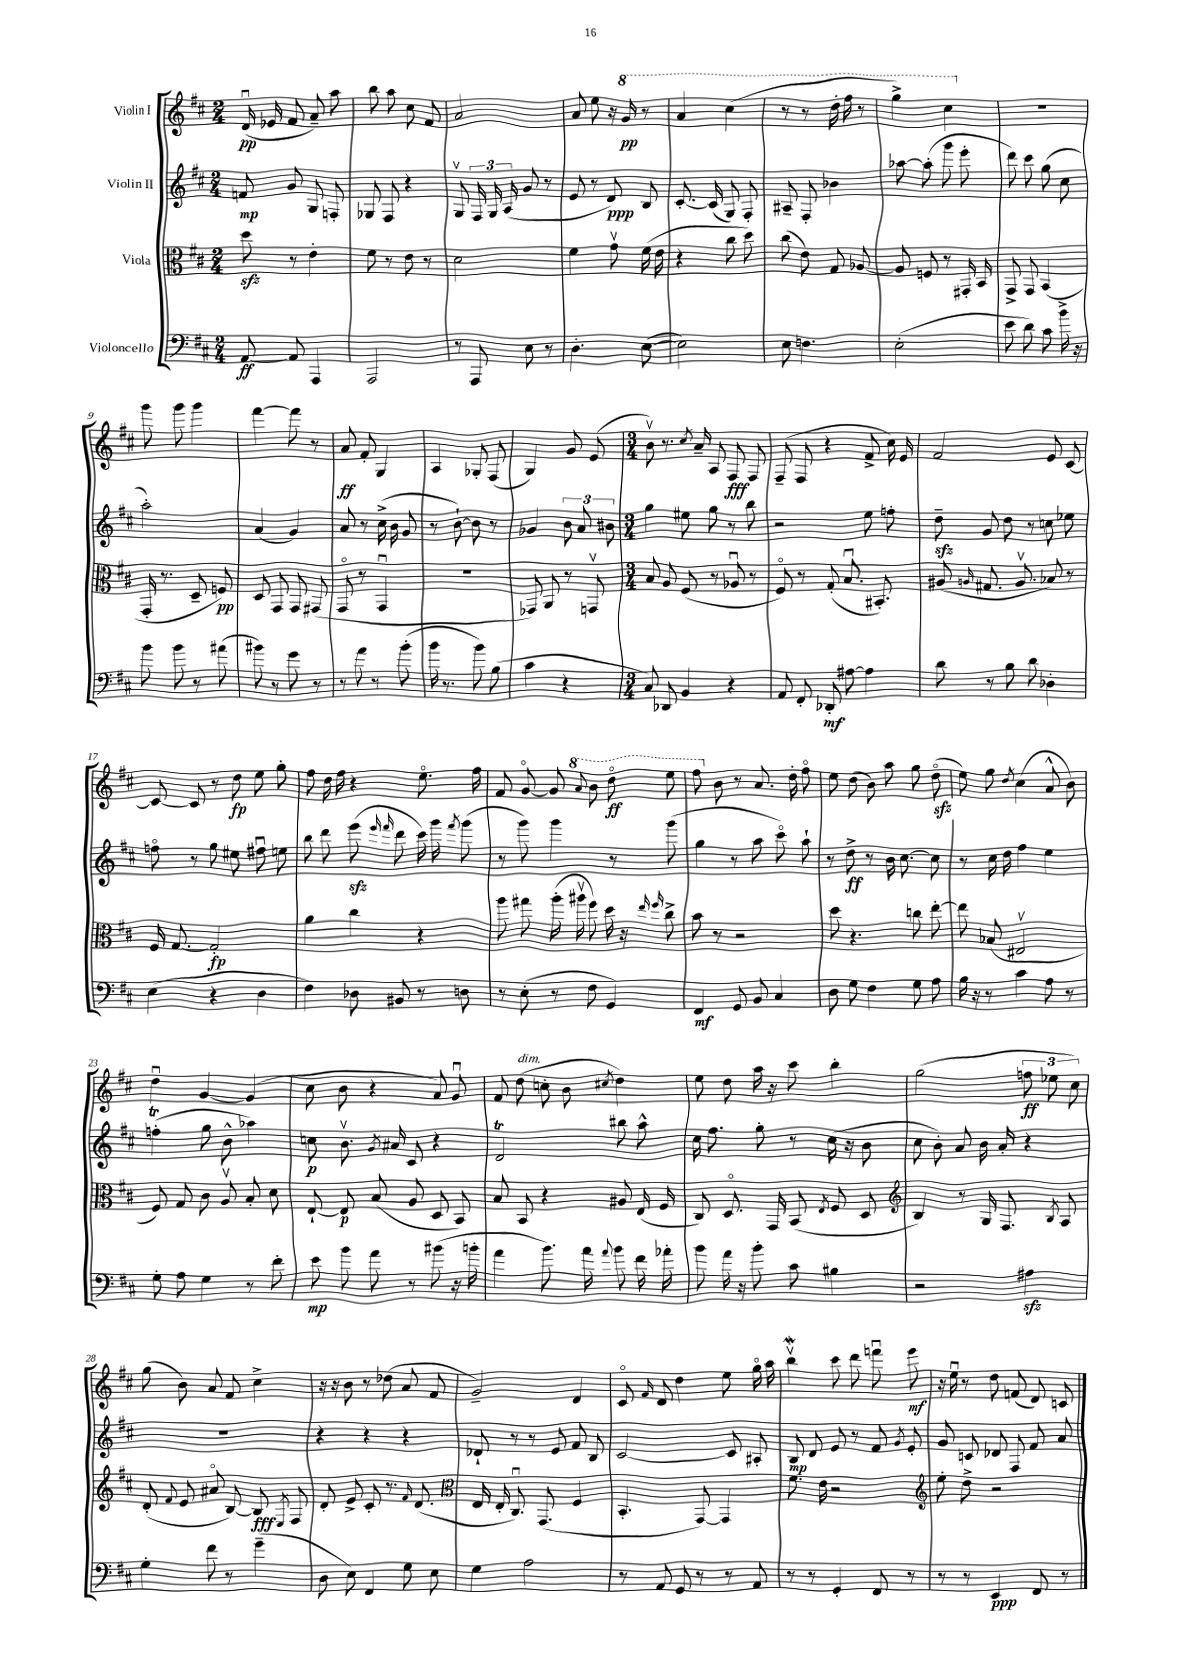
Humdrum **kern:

**kern	**kern	**kern	**kern
*staff4	*staff3	*staff2	*staff1
*clefF4	*clefC3	*clefG2	*clefG2
*k[f#c#]	*k[f#c#]	*k[f#c#]	*k[f#c#]
*M2/4	*M2/4	*M2/4	*M2/4
[8AA/	8dd\	8f/	(16du/
.	.	.	16e-/
8AA/]	8r	8g/	8f#/
4AAA/	4e'\	8G/	8a~/)
.	.	8F'/	8aa\
=	=	=	=
2AAA/	8f#\	8G-/	8bb\
.	8r	8F#/	8aa\
.	8e\	4r	8cc#\
.	8r	.	8f#/
=	=	=	=
8r	2d\	8Gv/	2a/
8AAA/	.	24F#/	.
.	.	24G/	.
.	.	(24A/	.
8E\	.	8g/	.
8r	.	8r	.
=	=	=	=
4.D'\	4f#\	8e/	8a/
.	.	8r	8ee\
.	8gv\	8d/)	16r
.	.	.	16gg/
([8E\	(16f#\	8B/	8r
.	16e\	.	.
=	=	=	=
2E\])	4r	[8.c#'/	4aa/
.	.	(16c#/]	.
.	8cc#\	8G/)	(4ccc#\
.	8dd\)	8F#'/	.
=	=	=	=
8E\	(8cc#\	8A#~/	8r
4.F\	8e\)	8F#'/	8r
.	8G/	4b-\	16ddd'\
.	.	.	16fff#\
.	[8A-/	.	8r
=	=	=	=
(2E'\	8A-/]	[8aa-\	4ggg^\)
.	8F/	(8aa-'\]	.
.	8r	8ggg\	4ccc#\
.	16GG#'/	8eee'\	.
.	16BB/	.	.
=	=	=	=
8e\	8GG^/	8ddd\)	2r
8d\)	8GG/	8ccc#\	.
8c#\	(4BB/	(8gg\	.
16b^\	.	8cc#\	.
16r	.	.	.
=	=	=	=
8b\	16GG'/	2aa'\)	8ggg\
.	8.r	.	.
8b\	.	.	8ggg\
8r	8D~/	.	4ggg\
(8a#\	8F/)	.	.
=	=	=	=
8b#\)	8D/	(4a/	[4fff#\
8r	8GG/	.	.
8g\	8GG/	4g/)	8fff#\]
8r	(8GG#/	.	8r
=	=	=	=
8r	8GGo/	8a/	8a/
8a\	8r	8r	8f#'/
8r	4GGu/	(16cc#^\	4G/
.	.	16b\	.
(8b'\	.	8g/	.
=	=	=	=
16b\	2r	8r	4A/
8.r	.	.	.
.	.	[8b`\)	.
8b\)	.	8b\]	8G-'/
(8B\	.	8r	(8F#/
=	=	=	=
4c#\	8GG-/)	4g-/	4G/)
.	8AA/	.	.
4r	8r	12b\	8g/
.	.	12a/	.
.	8GGv/	.	(8e/
.	.	12b#\	.
=	=	=	=
*M3/4	*M3/4	*M3/4	*M3/4
8C#/)	8B/	4gg\	8bv\)
8DD-/	8A/	.	8.r
4BB/	(8F#/	8ee#\	.
.	.	.	8qcc#/
.	.	.	16a~/
.	8r	8gg\	8A/
4r	8A-u/	8r	8F#/
.	8r	8bb\	8F#/
=	=	=	=
8AA/	8F#o/)	2r	(8F#~/
8FF#'/	8r	.	8F#/
8DD-'/	(8G'/	.	4r
[8A#\	8.Bu/	.	.
4A#\]	.	8ee\	8f#^/
.	8.BB#'/)	.	.
.	.	8ff'\	16cc#\)
.	.	.	16e/
=	=	=	=
8d\	(8A#/	8dd~\	2f#/
.	16qqA/	.	.
8r	8.G#/	8g/	.
8B\	.	8dd\	.
.	8.Av/	.	.
8d\	.	8r	.
4D-'\	8B-/)	8cc\	8e/
.	8r	8ee-\	[8c#/
=	=	=	=
(4E\	16F#/	8ffo\	8c#/_
.	[8.G/	.	.
.	.	8r	8c#/]
4r	2G'/]	8gg\	8r
.	.	8ee#\	8dd\
4D\	.	8ff#u\	8ee\
.	.	8ee\	8gg'\
=	=	=	=
4F#\)	4a\	8bb\	8ff#\
.	.	8ddd\	16dd\
.	.	.	16ff#\
8D-\	4cc#\	(8eee\	4r
.	.	16qqeee/	.
.	.	16qqfff#/	.
8BB#/	.	8ddd\	.
8r	4r	16ccc#\)	8.eeo\
.	.	16ggg\	.
.	.	8qfff#/	.
8D\	.	(8ggg\	.
.	.	.	16ff#\
=	=	=	=
8r	8aa\	8r	8f#/
(8E'\	8gg#\	8ggg\)	[8go/
8r	(16aa'\	4ggg\	8g/]
.	16aa#v\	.	.
.	.	.	8qqaa/
8F#\	8ff#\)	.	8bb\
4GG/)	16dd\	8r	8dddo\
.	16r	.	.
.	16qqee/	.	.
.	16qqff#/	.	.
.	8cc#^\	(8ggg\	8eee\
=	=	=	=
4FF#/	8b\	4gg\	8fff#\
.	8r	.	8b\
8GG/	2r	8r	8r
8BB/	.	8aa\	8.a/
4C#/	.	8ccc#o\)	.
.	.	.	16dd'\
.	.	8aa`\	8ff#o\
=	=	=	=
8D\	8dd\	8r	8ee\
8G\	4.r	8dd^\	(8dd\
4F#\	.	8r	8b\)
.	.	16b\	8aa\
.	.	[8.cc#\	.
8G\	8cc\	.	8gg\
8A\	[8ee'\	8cc#\]	(8ddo\
=	=	=	=
16B\	8ee\]	8r	8ee\)
16r	.	.	.
8r	(8B-/	16cc#\	8gg\
.	.	16dd\	.
.	.	.	8qdd/
4c#\	2E#v/	4ff#\	(4cc#\
8A\	.	4ee\	8a^^/
8r	.	.	8b\)
=	=	=	=
8G'\	8F#/)	(4ff'\	4ddu\
8A\	8G/	.	.
4G\	8c#\	8gg\	[4g/
.	8Av/	8b^^\	.
8r	8B'/	4aa-\)	(4g/]
8f#'\	8d\	.	.
=	=	=	=
8e\	[8E`/	8cc\	8cc#\
8b\	8E/]	8.bv\	8b\
8a\	(8B/	.	4r
.	.	8qg/	.
.	.	16a#/	.
8r	8A/	8c#/	.
(8b#\	8D/	4r	8a/)
16r	8BB/)	.	8gu/
16b'\	.	.	.
=	=	=	=
4a\	8B/	2d/	8f#/
.	8BB/	.	(8dd\
8.b\)	4r	.	8cc'\
.	.	.	8b\
16a\	.	.	.
8qqa/	.	.	8qcc#/
8b\	8A#/	8bb#\	4dd\)
16f#\	(16E/	8aa^^\	.
16a-'\	16F#/	.	.
=	=	=	=
8b\	8C#/)	16cc#\	8ee\
.	.	8.ff#\	.
16a\	8.Do/	.	8dd\
16r	.	.	.
8b'\	.	8gg'\	16aa\
.	16GG/	.	16r
8c#\	(8BB/	8r	8ccc#\
.	8qE/	.	.
4B#\	8F#/	(16cc#\	4bb'\
.	.	16r	.
.	8D/	8b\	.
=	=	=	=
*	*clefG2	*	*
2r	4B/)	8cc#\	(2gg\
.	.	8b'\)	.
.	8r	8a/	.
.	16G/	16b\	.
.	8.F#/	16a'/	.
4A#\	.	4r	12ff\
.	.	.	12ee-\
.	8qB/	.	.
.	8A/	.	.
.	.	.	12cc#\)
=	=	=	=
4G'\	(8d'/	2.r	(8gg\
.	8qqf#/	.	.
.	8e/	.	8b\)
8f#\	8a#o/	.	8a/
8r	[8B/)	.	8f#/
(4g~\	8B/]	.	4cc#^\
.	8qE/	.	.
.	8F#/	.	.
=	=	=	=
8D\	8d'/	4r	16r
.	.	.	16r
8E\)	8e^/	.	8b\
4FF#/	8c#'/	4r	8r
.	8.r	.	(8dd-\
8G\	.	4r	8a/
.	16qqf#/	.	.
.	(8.d/	.	.
8E\	.	.	8f#/
=	=	=	=
*	*clefC3	*	*
4G\	16E/	8d-`/	2g~/)
.	16E'/	.	.
.	8.C#u/)	8r	.
2A\	.	8r	.
.	(8.GG/	.	.
.	.	8e/	.
.	4F#/	8f#/	4d/
.	.	8B/	.
=	=	=	=
8r	4.BB'/	[2c#/	8c#o/
.	.	.	16qqf#/
8AA/	.	.	8d/
8GG/	.	.	4dd\
8r	[8GG/)	.	.
8r	4GG/]	8c#/]	8ee\
8AA/	.	8A#'/	16ggo\
.	.	.	16aa\
=	=	=	=
8r	8.f#\	8B/	4bbv\
8r	.	8d/	.
.	16e\	.	.
4GG'/	2r	8e/	8ccc#\
.	.	8r	8ddd\
8FF#/	.	8f#/	8fffu\
.	.	8qg/	.
8r	.	8e'/	8eee\
=	=	=	=
*	*clefG2	*	*
8r	8ee'\	8g/	16r
.	.	.	16eeu\
8r	8dd^\	8c/	8r
4EE/	2r	8d-/	8dd\
.	.	8F#/	(8f/
8FF#/	.	8f#/	8d/)
8r	.	8a/	8c/
==	==	==	==
*-	*-	*-	*-
